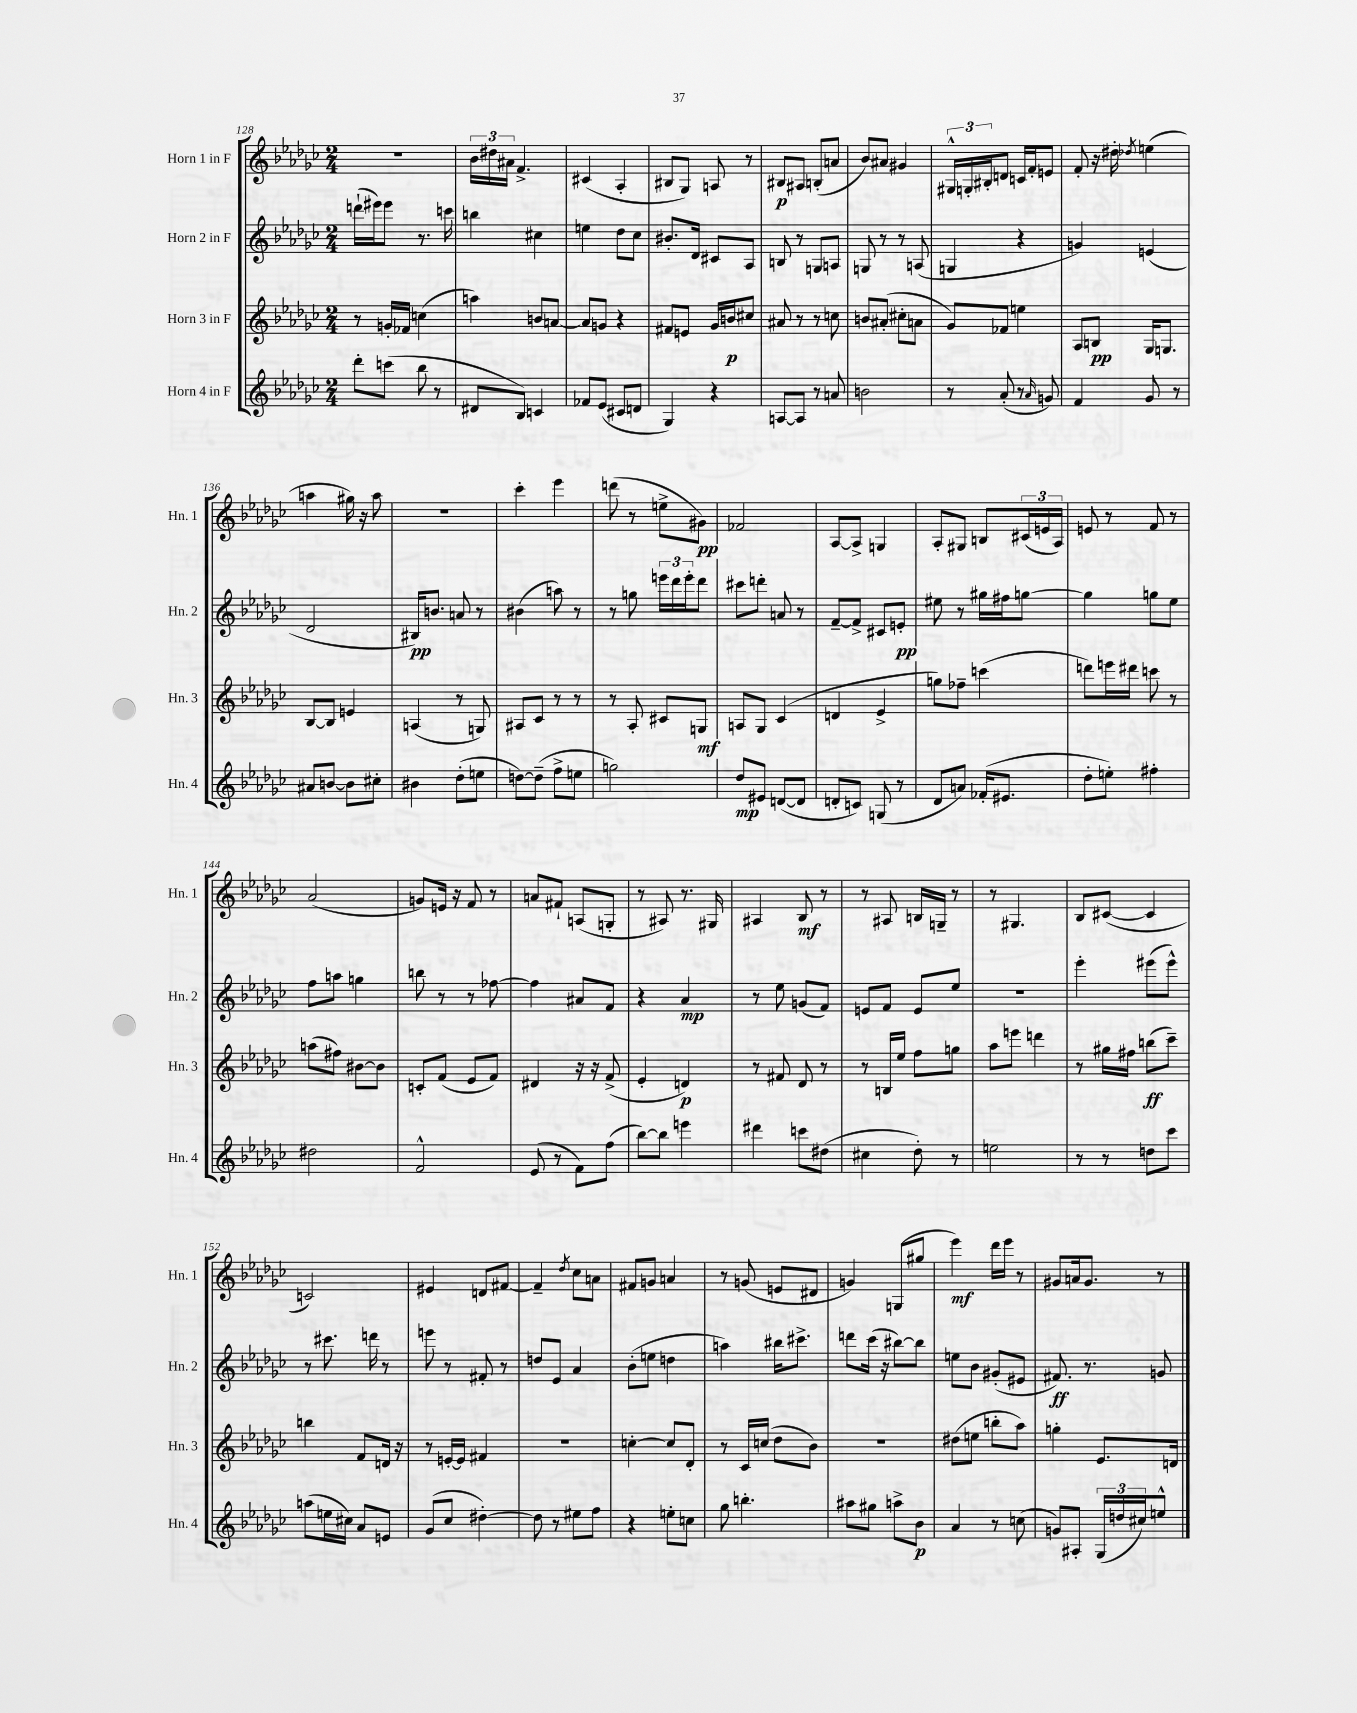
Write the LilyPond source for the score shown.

<<
\new StaffGroup <<
\new Staff = "s0" \with { instrumentName = "Horn 1 in F" shortInstrumentName = "Hn. 1" } {
    \clef treble \key ges \major \numericTimeSignature \time 2/4
    R2 |
    \tuplet 3/2 { bes'16 dis''16 ais'16 } f'4.-> |
    cis'4( aes4-. |
    bis8 ges8) a8 r8 |
    bis8\p ais8 b8-.( a'8 |
    bes'8) ais'8 gis'4 |
    \tuplet 3/2 { gis16-^ g16-. bis16-. } d'8 c'16 f'16-. e'8 |
    f'8-. r16 dis''16-. \acciaccatura { des''8 } e''4( |
    a''4 gis''16) r16 a''8 |
    R2 |
    ces'''4-. ees'''4 |
    d'''8( r8 e''8-> gis'8\pp) |
    fes'2 |
    aes8~ aes8-> g4 |
    aes8-. gis8 b8 \tuplet 3/2 { cis'16( e'16 aes16) } |
    e'8 r8 f'8 r8 |
    aes'2( |
    g'8) e'16 r16 f'8 r8 |
    a'8 fis'8-! a8( g8-. |
    r8 ais8) r8. gis16 |
    ais4 bes8\mf r8 |
    r8 ais8 b16 g16-- r8 |
    r8 gis4. |
    bes8 cis'8~( cis'4 |
    c'2) |
    eis'4 d'8 fis'8~ |
    fis'4-- \acciaccatura { des''8 } ces''8 a'8 |
    fis'8 g'8 a'4 |
    r8 g'8( e'8 dis'8 |
    g'4) g8( gis''8 |
    ees'''4\mf) des'''16 ees'''16 r8 |
    gis'8 a'16 gis'8. r8 \bar "|." |
}
\new Staff = "s1" \with { instrumentName = "Horn 2 in F" shortInstrumentName = "Hn. 2" } {
    \clef treble \key ges \major \numericTimeSignature \time 2/4
    d'''16-!( eis'''16) eis'''8 r8. c'''16 |
    b''4 cis''4 |
    e''4 des''8 ces''8 |
    bis'8.-. des'16 cis'8 aes8 |
    b8 r8 g8 a8 |
    g8 r8 r8 a8( |
    g4 r4 |
    g'4) e'4( |
    des'2 |
    bis16\pp) b'8. a'8 r8 |
    bis'4( a''8) r8 |
    r8 g''8 \tuplet 3/2 { e'''16 des'''16 e'''16-. } des'''8 |
    cis'''8 d'''8-. a'8 r8 |
    f'8~-- f'8-> cis'8 e'8-.\pp |
    eis''8 r8 gis''16 fis''16 g''8~ |
    g''4 g''8 ees''8 |
    f''8 a''8 g''4 |
    b''8 r8 r8 fes''8~ |
    fes''4 ais'8 f'8 |
    r4 aes'4\mp |
    r8 ees''8 g'8( f'8) |
    e'8 f'8 e'8 ees''8 |
    R2 |
    ees'''4-. eis'''8( eis'''8-^) |
    r8 cis'''8. d'''16 r8 |
    e'''8 r8 fis'8-. r8 |
    d''8 ees'8 aes'4 |
    bes'8-.( e''8 d''4 |
    a''4) bis''16 cis'''8.-> |
    d'''8 ces'''16( r16 bis''8~) bis''8 |
    e''8 bes'8 gis'8-.( eis'8 |
    fis'8.\ff) r8. g'8 \bar "|." |
}
\new Staff = "s2" \with { instrumentName = "Horn 3 in F" shortInstrumentName = "Hn. 3" } {
    \clef treble \key ges \major \numericTimeSignature \time 2/4
    r8 g'16-. fes'16 c''4( |
    a''4) b'8 a'8~ |
    a'8 g'8 r4 |
    fis'8 e'8 ges'16 b'16\p cis''8 |
    ais'8 r8 r8 c''8 |
    b'8 ais'8-.( cis''8-. a'8 |
    ges'8) fes'8 e''4 |
    aes8 b8\pp ges16 g8. |
    bes8~ bes8 e'4 |
    a4( r8 g8) |
    ais8 ces'8 r8 r8 |
    r8 aes8-. cis'8 g8\mf |
    a8 ges8 ces'4( |
    d'4 ees'4-> |
    g''8) fes''8-- c'''4( |
    d'''8) e'''16 dis'''16 c'''8 r8 |
    a''8( fis''8) bis'8~ bis'8 |
    c'8-. f'8( ees'8 f'8) |
    dis'4 r16 r16 f'8->( |
    ees'4-. d'4\p) |
    r8 fis'8 des'8 r8 |
    r8 b16 ees''16 f''8 g''8 |
    aes''8 e'''8 d'''4 |
    r8 gis''16 fis''16 b''8\ff( ces'''8--) |
    b''4 f'8 d'16 r16 |
    r8 e'16~-. e'16 fis'4 |
    r2 |
    c''4~-. c''8 des'8-. |
    r8 ces'16 c''16( des''8 bes'8) |
    R2 |
    dis''8( e''8 b''8-. aes''8) |
    g''4-. ees'8. d'16 \bar "|." |
}
\new Staff = "s3" \with { instrumentName = "Horn 4 in F" shortInstrumentName = "Hn. 4" } {
    \clef treble \key ges \major \numericTimeSignature \time 2/4
    des'''8-. c'''8( bes''8 r8 |
    dis'8 bes8) c'4 |
    fes'8 ees'8( cis'8 d'8 |
    ges4) r4 |
    a8~ a8 r8 a'8 |
    b'2 |
    r8 aes'8-.( r8 \grace { aes'16 } g'8) |
    f'4 ges'8 r8 |
    ais'8 b'8~ b'8 cis''8-. |
    bis'4 des''8-.( e''8 |
    d''8~) d''8--( f''8-> e''8 |
    g''2) |
    des''8\mp eis'8 d'8~( d'8 |
    d'8-. c'8) g8( r8 |
    des'8 a'8) fes'16-.( eis'8. |
    des''8-. e''8-.) fis''4-. |
    dis''2 |
    f'2-^ |
    ees'8( r8 f'8) f''8( |
    bes''8~) bes''8 e'''4 |
    dis'''4 c'''8 dis''8( |
    cis''4 des''8-.) r8 |
    e''2 |
    r8 r8 d''8 ces'''8 |
    a''8( e''16 cis''16) aes'8 e'8 |
    ges'8( ces''8 dis''4~-.) |
    dis''8 r8 eis''8 f''8 |
    r4 e''8-. c''8 |
    ges''8 b''4.-. |
    ais''8 gis''8 a''8-> bes'8\p |
    aes'4 r8 c''8( |
    g'8) ais8-. \tuplet 3/2 { ges16( d''16 cis''16) } e''8-^ \bar "|." |
}
>>
>>
\layout { \context { \Score currentBarNumber = #128 } }
